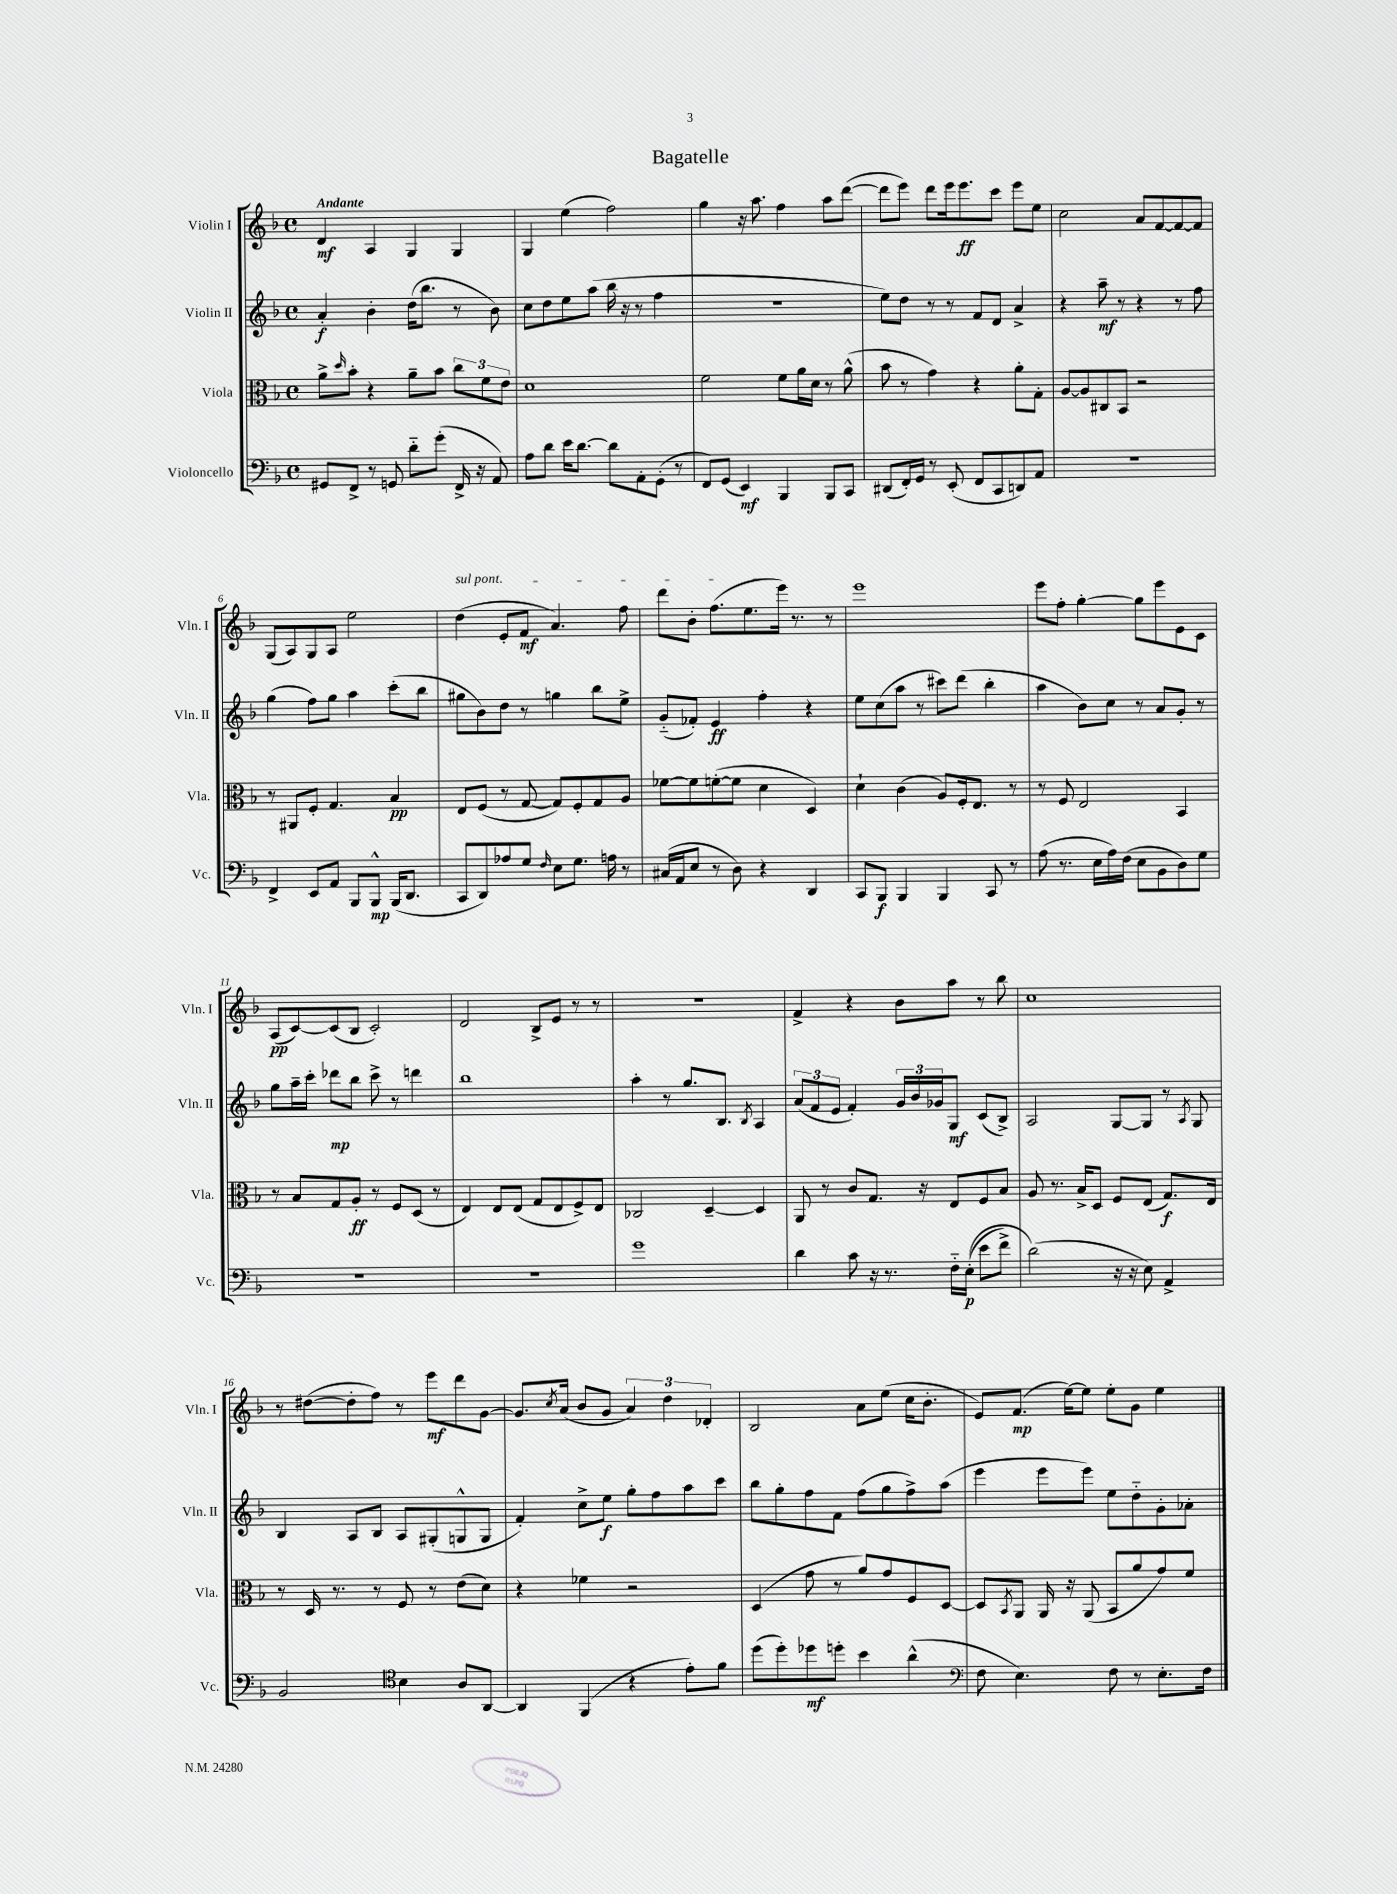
\header { title = "Bagatelle" }
<<
\new StaffGroup <<
\new Staff = "s0" \with { instrumentName = "Violin I" shortInstrumentName = "Vln. I" } {
    \clef treble \key f \major \defaultTimeSignature \time 4/4 \tempo "Andante"
    d'4\mf a4 g4 g4 |
    g4 e''4( f''2) |
    g''4 r16 a''8. f''4 a''8 d'''8~( |
    d'''8 e'''8) d'''8 e'''16 e'''8.\ff c'''8 e'''8 e''8 |
    c''2 a'8 f'8~ f'8~ f'8 |
    g8( a8) g8 a8 e''2 |
    \once \override TextSpanner.bound-details.left.text = \markup { \italic "sul pont." } d''4\startTextSpan( e'8-. f'8\mf a'4.) f''8 |
    d'''8 bes'8-. f''8.( e''8. e'''16\stopTextSpan) r8. r8 |
    e'''1 |
    e'''8 f''8-. g''4~-. g''8 e'''8 e'8 c'8 |
    a8\pp( c'8~) c'8( bes8 c'2-.) |
    d'2 bes8-> e'8 r8 r8 |
    R1 |
    f'4-> r4 bes'8 a''8 r8 bes''8 |
    c''1 |
    r8 dis''8~( dis''8-. f''8) r8 e'''8\mf d'''8 g'8~ |
    g'8. \acciaccatura { c''8 } a'16( bes'8 g'8 \tuplet 3/2 { a'4) d''4 des'4-. } |
    bes2 a'8 e''8( c''16 bes'8.-. |
    e'8) f'8.\mp( e''16~) e''8 e''8-. g'8 e''4 \bar "|." |
}
\new Staff = "s1" \with { instrumentName = "Violin II" shortInstrumentName = "Vln. II" } {
    \clef treble \key f \major \defaultTimeSignature \time 4/4
    a'4-.\f bes'4-. d''16( bes''8. r8 bes'8) |
    c''8 d''8 e''8 a''8( bes''16 r16 r8 f''4 |
    r1 |
    e''8) d''8 r8 r8 f'8 d'8 a'4-> |
    r4 a''8--\mf r8 r4 r8 f''8 |
    g''4( f''8) g''8 a''4 c'''8-.( bes''8 |
    gis''8 bes'8) d''8 r8 g''4 bes''8 e''8-> |
    g'8-_( fes'8-.) e'4\ff f''4-. r4 |
    e''8 c''8( a''8 r8 cis'''8) d'''8( bes''4-. |
    a''4 bes'8) c''8 r8 a'8 g'8-. r8 |
    g''8 a''16-- c'''16-. des'''8\mp bes''8 c'''8-> r8 d'''4 |
    bes''1 |
    a''4-. r8 g''8. bes8. \acciaccatura { bes8 } a4 |
    \tuplet 3/2 { a'8( f'8 e'8 } f'4-.) \tuplet 3/2 { g'16 bes'16 ges'16 } g8\mf c'8( bes8->) |
    a2 g8~ g8 r8 \acciaccatura { a8 } g8 |
    bes4 a8 bes8 a8 gis8-.( g8-^ g8 |
    f'4-.) c''8-> e''8\f g''8-. f''8 a''8 c'''8 |
    bes''8 g''8-. f''8 f'8 f''8( g''8 f''8->) a''8( |
    e'''4 e'''8 e'''8) e''8 d''8-_ g'8-. aes'8-. \bar "|." |
}
\new Staff = "s2" \with { instrumentName = "Viola" shortInstrumentName = "Vla." } {
    \clef alto \key f \major \defaultTimeSignature \time 4/4
    a'8-> \grace { d''16 } bes'8-. r4 a'8-- bes'8 \tuplet 3/2 { c''8 f'8 e'8 } |
    d'1 |
    f'2 f'8 a'16 d'16 r8 a'8-^( |
    bes'8 r8 g'4) r4 a'8-. g8-. |
    a8~ a8 cis8 bes,8 r2 |
    r8 ais,8 f8-. g4. bes4\pp |
    e8 f8( r8 g8~ g8) f8-. g8 a8 |
    fes'8~ fes'8 f'8~-.( f'8 d'4 d4) |
    d'4-! c'4( a8) f16-. e8. r8 |
    r8 f8 e2 bes,4 |
    r8 bes8 g8 a8-.\ff r8 f8 d8( r8 |
    e4) e8 e8( g8 e8 f8->) e8 |
    ces2 d4~-- d4 |
    a,8 r8 c'8 g8. r16 e8 f8 bes8 |
    a8 r8. bes16-> d8 f8 e8( g8.\f) e16 |
    r8 d16 r8. r8 f8 r8 e'8( d'8) |
    r4 fes'4 r2 |
    d4( g'8 r8 a'8) g'8 f8 d8~ |
    d8 \acciaccatura { bes,8 } a,8 a,16 r16 a,8( bes,8 a'8 g'8) f'8 \bar "|." |
}
\new Staff = "s3" \with { instrumentName = "Violoncello" shortInstrumentName = "Vc." } {
    \clef bass \key f \major \defaultTimeSignature \time 4/4
    gis,8 f,8-> r8 g,8 d'8-_ g'8-.( f,16-> r16 a,8) |
    a8 d'8 e'16 d'8.~ d'8 a,8-. g,8-.( r8 |
    f,8) g,8( e,4\mf) bes,,4 bes,,8 c,8 |
    dis,8( f,16-.) g,16 r8 e,8-.( f,8 c,8 d,8) a,8 |
    R1 |
    f,4-> e,8 a,8 bes,,8 bes,,8-^\mp bes,,16( d,8. |
    c,8 d,8) aes8 g8 \grace { f16 } e8 g8. a16 r8 |
    cis16( a,16 e8 r8 d8) r4 d,4 |
    c,8 bes,,8\f bes,,4 bes,,4 c,8 r8 |
    a8( r8. e16 a16) f16( e8 bes,8 d8) g8 |
    R1 |
    R1 |
    g'1 |
    d'4 c'8 r16 r8. f16-_ e16-.\p(\( e'8 f'8->) |
    d'2(\) r16 r16 e8) a,4-> |
    bes,2 \clef tenor bes4 a8 a,8~ |
    a,4 f,4( r4 e'8-.) f'8 |
    d''8( d''8-.) des''8\mf d''8-. bes'4 a'4-^( |
    \clef bass f8 e4.) f8 r8 e8.-. f16 \bar "|." |
}
>>
>>
